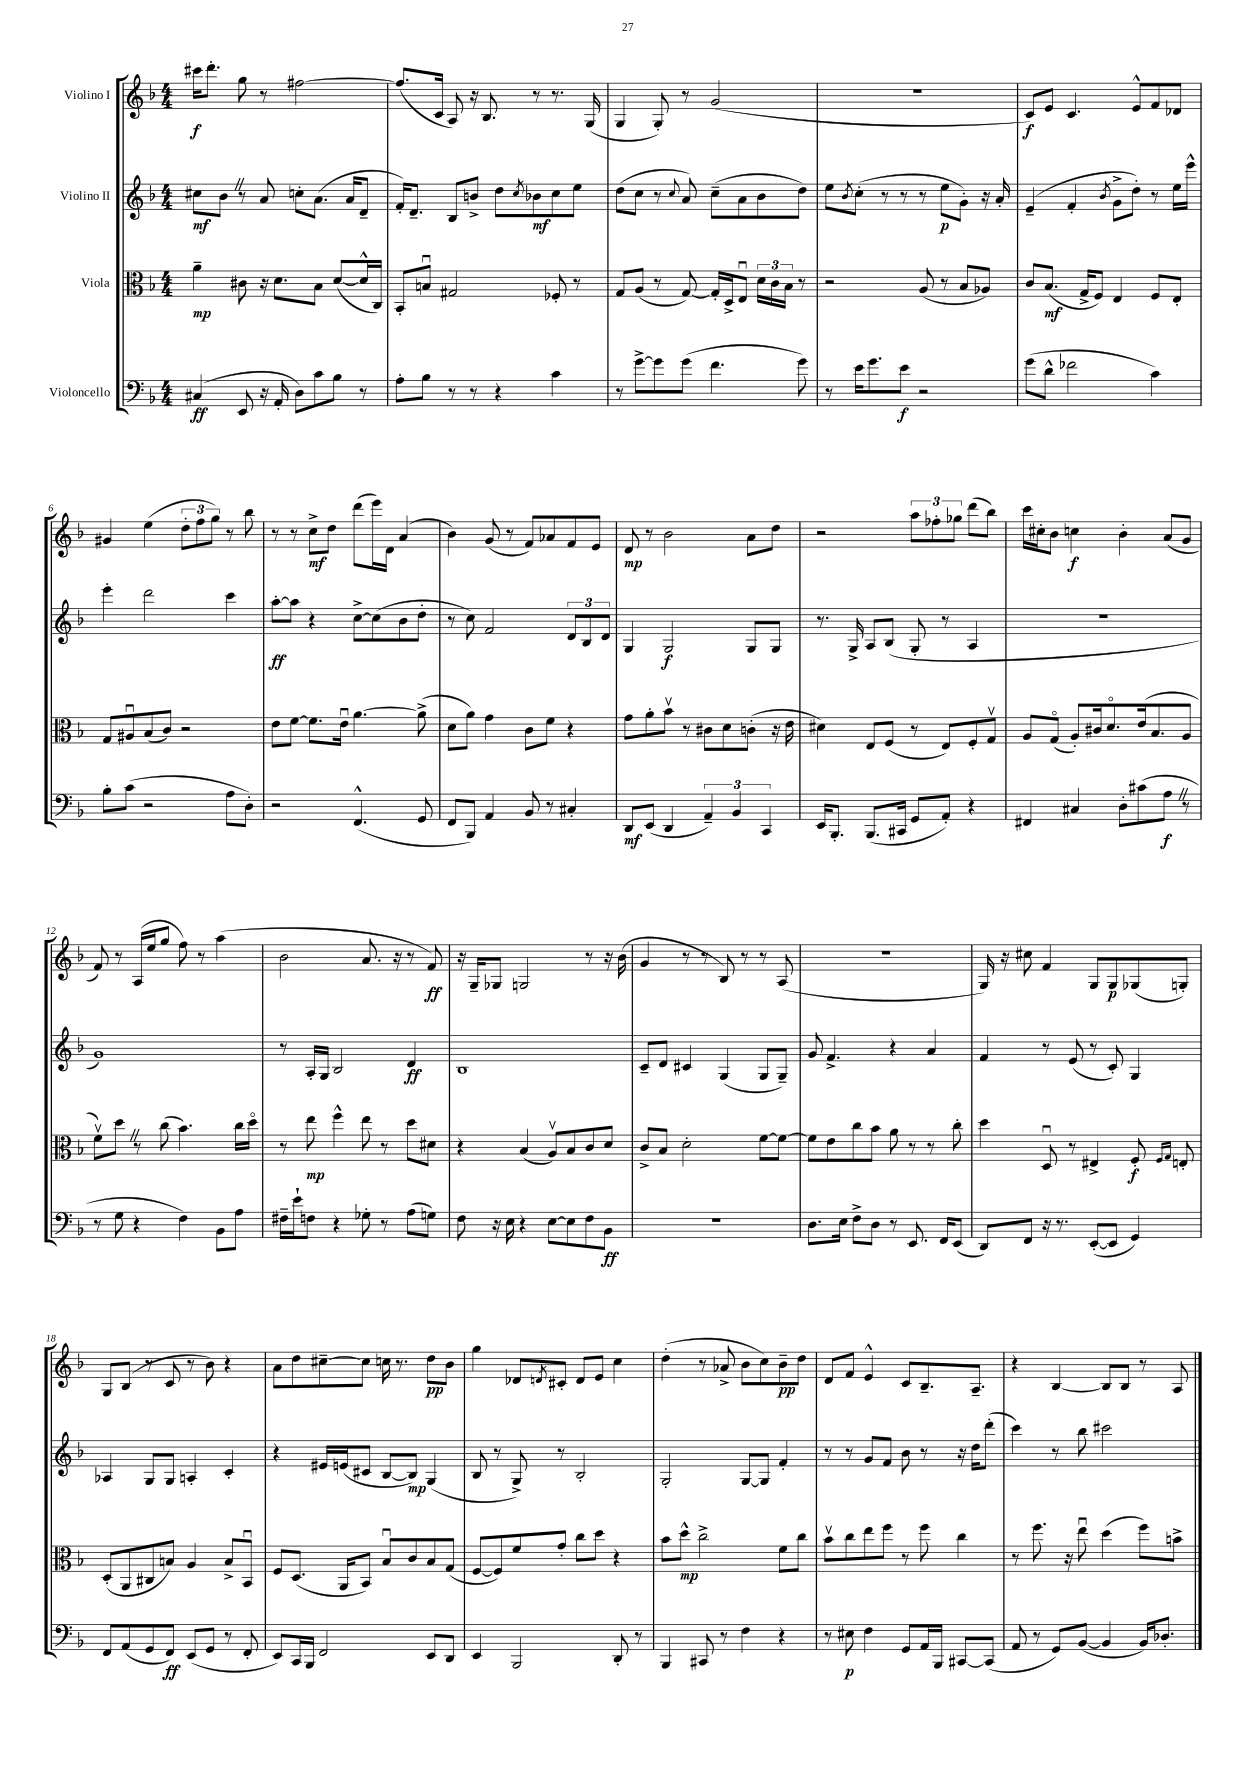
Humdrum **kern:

**kern	**kern	**kern	**kern
*staff4	*staff3	*staff2	*staff1
*clefF4	*clefC3	*clefG2	*clefG2
*k[b-]	*k[b-]	*k[b-]	*k[b-]
*M4/4	*M4/4	*M4/4	*M4/4
(4C#	4a~	8cc#	16ccc#
.	.	.	8.ddd'
.	.	8b-	.
8EE	8c#	8r	8gg
16r	16r	8a	8r
16AA'	8.d	.	.
8D)	.	8cc'	[2ff#
8c	8B-	(8.a	.
8B-	([8d	.	.
.	.	16a	.
8r	16d^^]	8d~	.
.	16C)	.	.
=	=	=	=
8A'	8BB-'	16f')	(8.ff#]
.	.	8.d~	.
8B-	8Bu	.	.
.	.	.	16c
8r	2G#	8B-	8A)
8r	.	8b^	16r
.	.	.	8.B-
4r	.	8dd	.
.	.	8qcc	.
.	.	8b-	8r
4c	8F-'	8cc	8.r
.	8r	8ee	.
.	.	.	(16G
=	=	=	=
8r	8G	(8dd	4G
[8g^	(8A	8cc	.
8g]	8r	8r	8G')
.	.	8qqcc	.
(8g	[8G)	8a)	8r
4.f	16G']	(8cc~	(2g
.	16D^	.	.
.	8Eu	8a	.
.	24d	8b-	.
.	24c	.	.
.	24B-	.	.
8g)	8r	8dd)	.
=	=	=	=
8r	2r	8ee	1r
.	.	8qb-	.
16e	.	(8cc'	.
8.g	.	.	.
.	.	8r	.
8e	.	8r	.
2r	(8A	8r	.
.	8r	8ee	.
.	8B-	8g')	.
.	8A-)	16r	.
.	.	16a'	.
=	=	=	=
(8g	8c	(4e~	8c)
8d^^	(8.B-	.	8e
2f-	.	4f'	4.c
.	16G^	.	.
.	8F)	.	.
.	.	8qb-	.
.	4E	8g^	.
.	.	8dd')	8e^^
4c)	8F	8r	8f
.	8E'	16ee	8d-
.	.	16eee^^	.
=	=	=	=
8B-'	8G	4eee'	4g#
(8c	8A#u	.	.
2r	(8B-	2ddd	(4ee
.	8c)	.	.
.	2r	.	12dd'
.	.	.	12ff
.	.	.	12gg)
8A	.	4ccc	8r
8D')	.	.	8bb-
=	=	=	=
2r	8e	[8aa'	8r
.	[8f	8aa]	8r
.	8.f]	4r	8cc^
.	.	.	8dd
.	16eu	.	.
(4.FF^^	[4.a	[8cc^	(8ddd
.	.	(8cc]	16eee)
.	.	.	16d
.	.	8b-	(4a
8GG	(8a^]	8dd'	.
=	=	=	=
8FF	8d	8r	4b-)
8BBB-)	8a)	8cc)	.
4AA	4g	2f	(8g
.	.	.	8r
8BB-	8c	.	8f)
8r	8f	.	8a-
4C#'	4r	12d	8f
.	.	12B-	.
.	.	.	8e
.	.	12d	.
=	=	=	=
8DD	8g	4G	8d
(8EE	8a'	.	8r
4DD	8b-v	2G	2b-
.	8r	.	.
6AA~)	8c#	.	.
.	8d	.	.
6BB-	.	.	.
.	(8c'	8G	8a
6CC	.	.	.
.	16r	8G	8dd
.	16e	.	.
=	=	=	=
16EE	4d#)	8.r	2r
8.BBB-'	.	.	.
.	.	16G^	.
(8.BBB-	8E	8A	.
.	(8F	(8B-	.
16CC#	.	.	.
8GG	8r	8G'	12aa
.	.	.	12ff-'
8AA')	8E)	8r	.
.	.	.	12gg-
4r	8F'	4A	(8ddd
.	8Gv	.	8bb-)
=	=	=	=
4FF#	8A	1r	16ccc
.	.	.	16cc#'
.	(8Go	.	8b-
4C#	8A')	.	4cc
.	16c#	.	.
.	8.do	.	.
8D'	.	.	4b-'
(8c#	(16e	.	.
.	8.B-	.	.
8A	.	.	(8a
8r	8A	.	8g
=	=	=	=
8r	8fv)	1g)	8f)
8G	8dd	.	8r
4r	8r	.	(16A
.	.	.	16ee
.	(8cc	.	8gg
4F)	4.b-)	.	8ff)
.	.	.	8r
8BB-	.	.	(4aa
8A	16cc	.	.
.	16ddo	.	.
=	=	=	=
16F#~	8r	8r	2b-
16e`	.	.	.
8F	8ee	16A'	.
.	.	16G	.
4r	4ff^^	2B-	.
8G-'	8ee	.	8.a
8r	8r	.	.
.	.	.	16r
(8A	8dd	4d	8r
8G)	8d#	.	8f)
=	=	=	=
8F	4r	1B-	16r
.	.	.	16G~
16r	.	.	8G-
16E	.	.	.
4r	(4B-	.	2G
[8E	8Av)	.	.
8E]	8B-	.	.
8F	8c	.	8r
8BB-	8d	.	16r
.	.	.	(16b-
=	=	=	=
1r	8c^	8c~	4g
.	8B-	8d	.
.	2d'	4c#	8r
.	.	.	8r
.	.	(4G	8B-)
.	.	.	8r
.	[8f	8G	8r
.	8f_	8G~)	(8A
=	=	=	=
8.D	8f]	8g	1r
.	8e	4.f^	.
16E	.	.	.
8F^	8cc	.	.
8D	8b-	.	.
8r	8a	4r	.
8.EE	8r	.	.
.	8r	4a	.
16FF	.	.	.
(8EE	8cc'	.	.
=	=	=	=
8DD)	4dd	4f	16G)
.	.	.	16r
8FF	.	.	8cc#
16r	8Du	8r	4f
8.r	.	.	.
.	8r	(8e	.
([8EE'	4E#^	8r	8G
8EE]	.	8c')	8G
4GG)	8F'	4G	(8G-
.	16qqF	.	.
.	16qqG	.	.
.	8E'	.	8G')
=	=	=	=
8FF	(8D'	4A-	8G
(8AA	8AA	.	(8B-
8GG	8C#	8G	8r
8FF)	8B)	8G	8c
(8EE	4A	4A'	8r
8GG	.	.	8b-)
8r	8B^	4c'	4r
8FF'	8BB-u	.	.
=	=	=	=
8EE)	8F	4r	8a
16CC	(8.D	.	8dd
16BBB-	.	.	.
2FF	.	16e#	[8cc#~
.	16AA	(16e	.
.	8BB-)	8c#	8cc#]
.	8B-u	[8B-	16cc
.	.	.	8.r
.	8c	8B-])	.
8EE	8B-	(4G	8dd
8DD	(8G	.	8b-
=	=	=	=
4EE	[8F	8B-	4gg
.	8F])	8r	.
2BBB-	8f	8G^)	8d-
.	.	.	8qd
.	8g'	8r	8c#'
.	8cc	2B-'	8d
.	8dd	.	8e
8DD'	4r	.	4cc
8r	.	.	.
=	=	=	=
4BBB-	8b-	2G'	(4dd'
.	8dd^^	.	.
8CC#	2cc^	.	8r
8r	.	.	8a-^
4F	.	[8G	8b-
.	.	8G]	8cc)
4r	8f	4f'	8b-~
.	8cc	.	8dd
=	=	=	=
8r	8b-v	8r	8d
8E#	8cc	8r	8f
4F	8ee	8g	4e^^
.	8ff	8f	.
8GG	8r	8b-	8c
16AA	8ff	8r	8.B-~
16BBB-	.	.	.
[8CC#	4cc	16r	.
.	.	16dd	8.A~
(8CC#]	.	(8ddd'	.
=	=	=	=
8AA	8r	4ccc)	4r
8r	8.ff	.	.
8GG)	.	8r	[4B-
.	16r	.	.
([8BB-	8eeu	8bb-	.
4BB-]	(4dd	2ccc#	8B-]
.	.	.	8B-
16BB-)	8ff)	.	8r
8.D-'	.	.	.
.	8b^	.	8A
==	==	==	==
*-	*-	*-	*-
